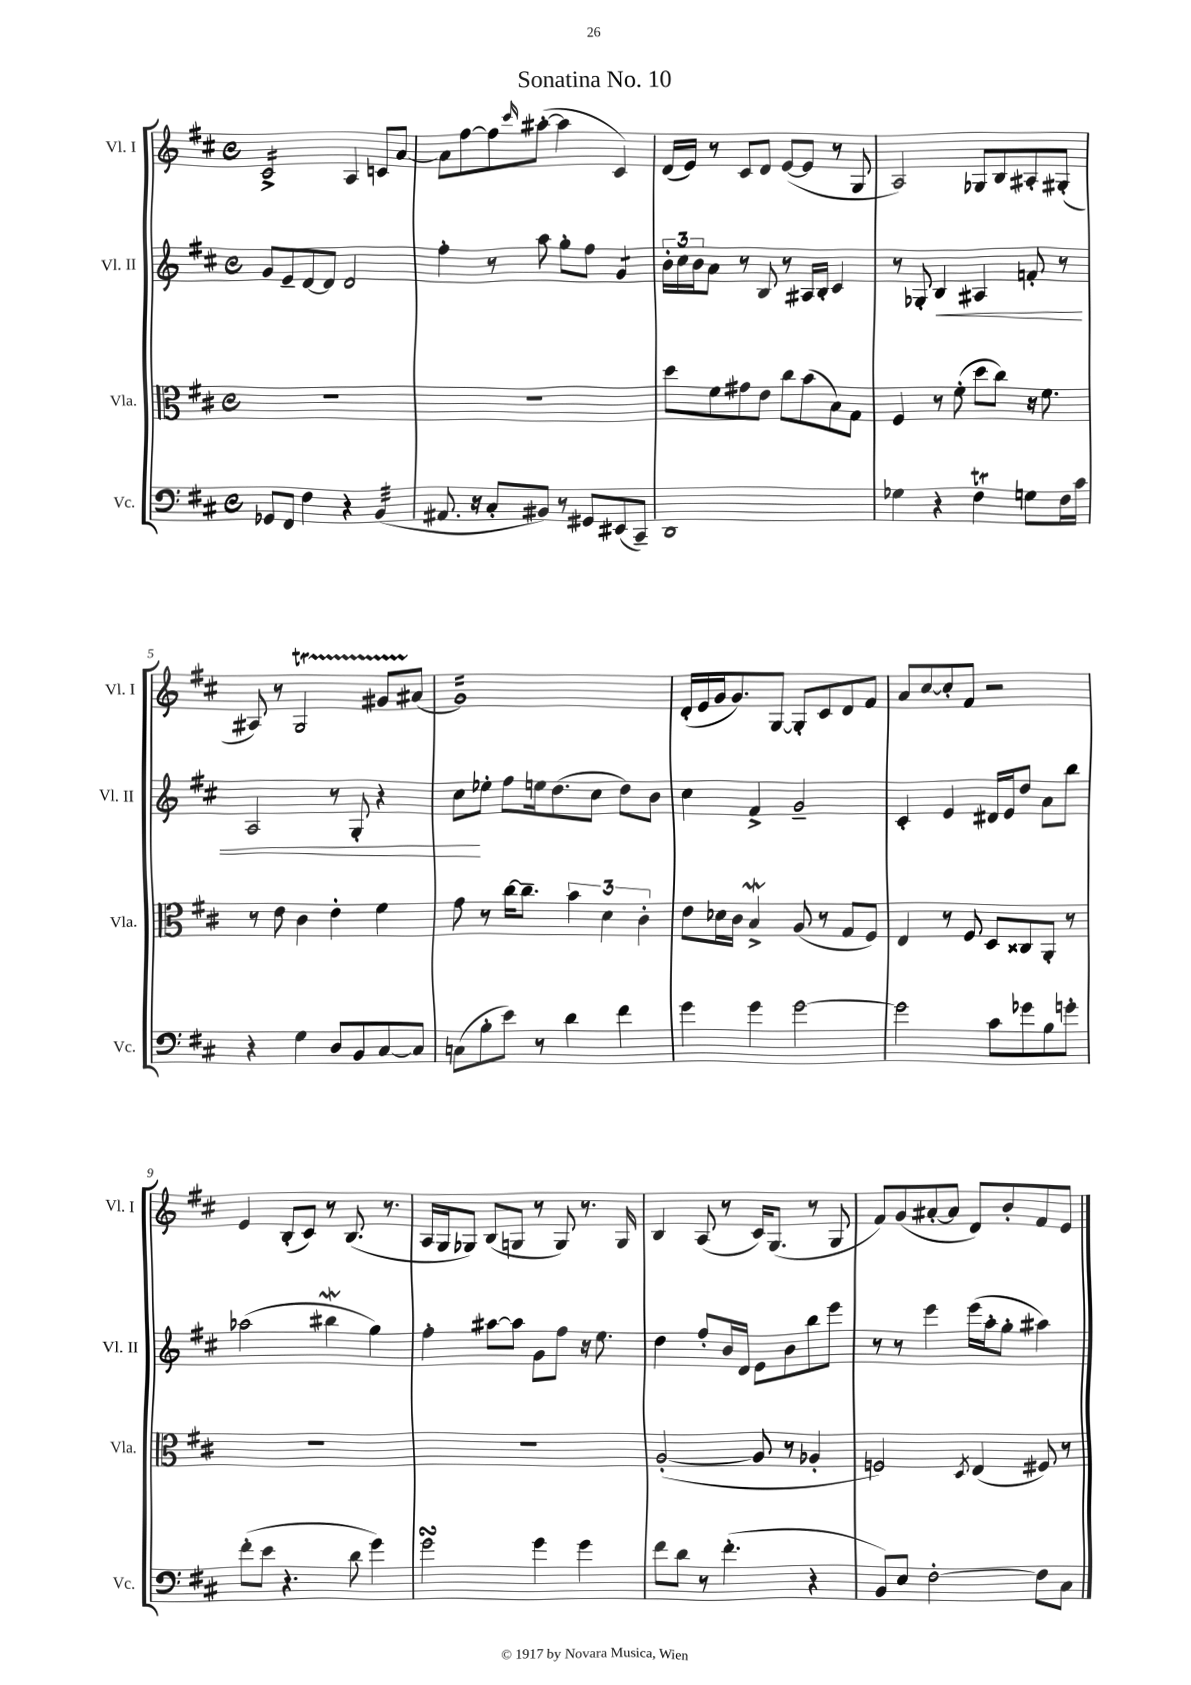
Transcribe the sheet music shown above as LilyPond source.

\header { title = "Sonatina No. 10" }
<<
\new StaffGroup <<
\new Staff = "s0" \with { instrumentName = "Vl. I" shortInstrumentName = "Vl. I" } {
    \clef treble \key d \major \defaultTimeSignature \time 4/4
    cis'2:16-> a4 c'8 a'8~ |
    a'8 fis''8~ fis''8 \grace { cis'''16 } ais''8~-.( ais''4 cis'4) |
    d'16( e'16) r8 cis'8 d'8 e'8~( e'8 r8 g8 |
    a2) ges8 b8 ais8-. gis8-.( |
    ais8) r8 g2\startTrillSpan gis'8 ais'8\stopTrillSpan( |
    g'1:16) |
    d'16-.( e'16 g'16 g'8.) g8~ g8-. cis'8 d'8 fis'8 |
    a'8 cis''8~ cis''8-. fis'8 r2 |
    e'4 b8-.( cis'8) r8 b8.( r8. |
    a16 g16 ges8) b8( g8 r8 g8) r8. g16 |
    b4 a8( r8 cis'16) g8.( r8 g8 |
    fis'8) g'8( ais'8~-. ais'8 d'8) b'8-. fis'8 e'8 \bar "|." |
}
\new Staff = "s1" \with { instrumentName = "Vl. II" shortInstrumentName = "Vl. II" } {
    \clef treble \key d \major \defaultTimeSignature \time 4/4
    g'8 e'8-- d'8~ d'8 d'2 |
    fis''4-. r8 a''8 g''8-. fis''8 g'4:8 |
    \tuplet 3/2 { b'16-. cis''16 b'16 } a'8 r8 b8 r8 ais16 b16-. cis'4 |
    r8 ges8-. b4\< ais4 f'8-. r8 |
    a2 r8 g8-. r4 |
    cis''8\! ees''8-. fis''8 e''16 d''8.( cis''8 d''8) b'8 |
    cis''4 fis'4-> g'2-- |
    cis'4-. e'4 dis'16 e'16 d''8 a'8 b''8 |
    aes''2( bis''4\mordent g''4) |
    fis''4-. ais''8~ ais''8 g'8 fis''8 r16 e''8. |
    d''4 fis''8-. b'16 d'16 e'8 b'8 b''8 e'''8 |
    r8 r8 e'''4 e'''16( a''16-. g''8-. ais''4) \bar "|." |
}
\new Staff = "s2" \with { instrumentName = "Vla." shortInstrumentName = "Vla." } {
    \clef alto \key d \major \defaultTimeSignature \time 4/4
    R1 |
    R1 |
    d''8 fis'8 gis'8 e'8 cis''8 b'8( b8) g8 |
    fis4 r8 fis'8-.( d''8 cis''8) r16 fis'8. |
    r8 e'8 cis'4 e'4-. fis'4 |
    g'8 r8 cis''16~ cis''8.-- \tuplet 3/2 { b'4 d'4 cis'4-. } |
    e'8 des'16 cis'16 b4->\mordent a8( r8 g8 fis8) |
    e4 r8 fis8 d8 cisis8 a,8-. r8 |
    R1 |
    R1 |
    a2~-.( a8 r8 aes4-. |
    f2) \acciaccatura { d8 } e4( fis8) r8 \bar "|." |
}
\new Staff = "s3" \with { instrumentName = "Vc." shortInstrumentName = "Vc." } {
    \clef bass \key d \major \defaultTimeSignature \time 4/4
    ges,8 fis,8 fis4 r4 b,4:32( |
    ais,8. r16 cis8-. bis,8) r8 gis,8 eis,8( cis,8--) |
    d,1 |
    ges4 r4 fis4\trill g8 fis16 cis'16 |
    r4 g4 d8 b,8 cis8~ cis8 |
    c8( b8-. e'8) r8 d'4 fis'4 |
    g'4 g'4 g'2~ |
    g'2 cis'8 ges'8 b8 g'8-. |
    fis'8-.( e'8 r4. d'8 g'4) |
    g'2\turn g'4 g'4 |
    fis'8 d'8 r8 fis'4.-.( r4 |
    b,8) e8 fis2~-. fis8 cis8 \bar "|." |
}
>>
>>
